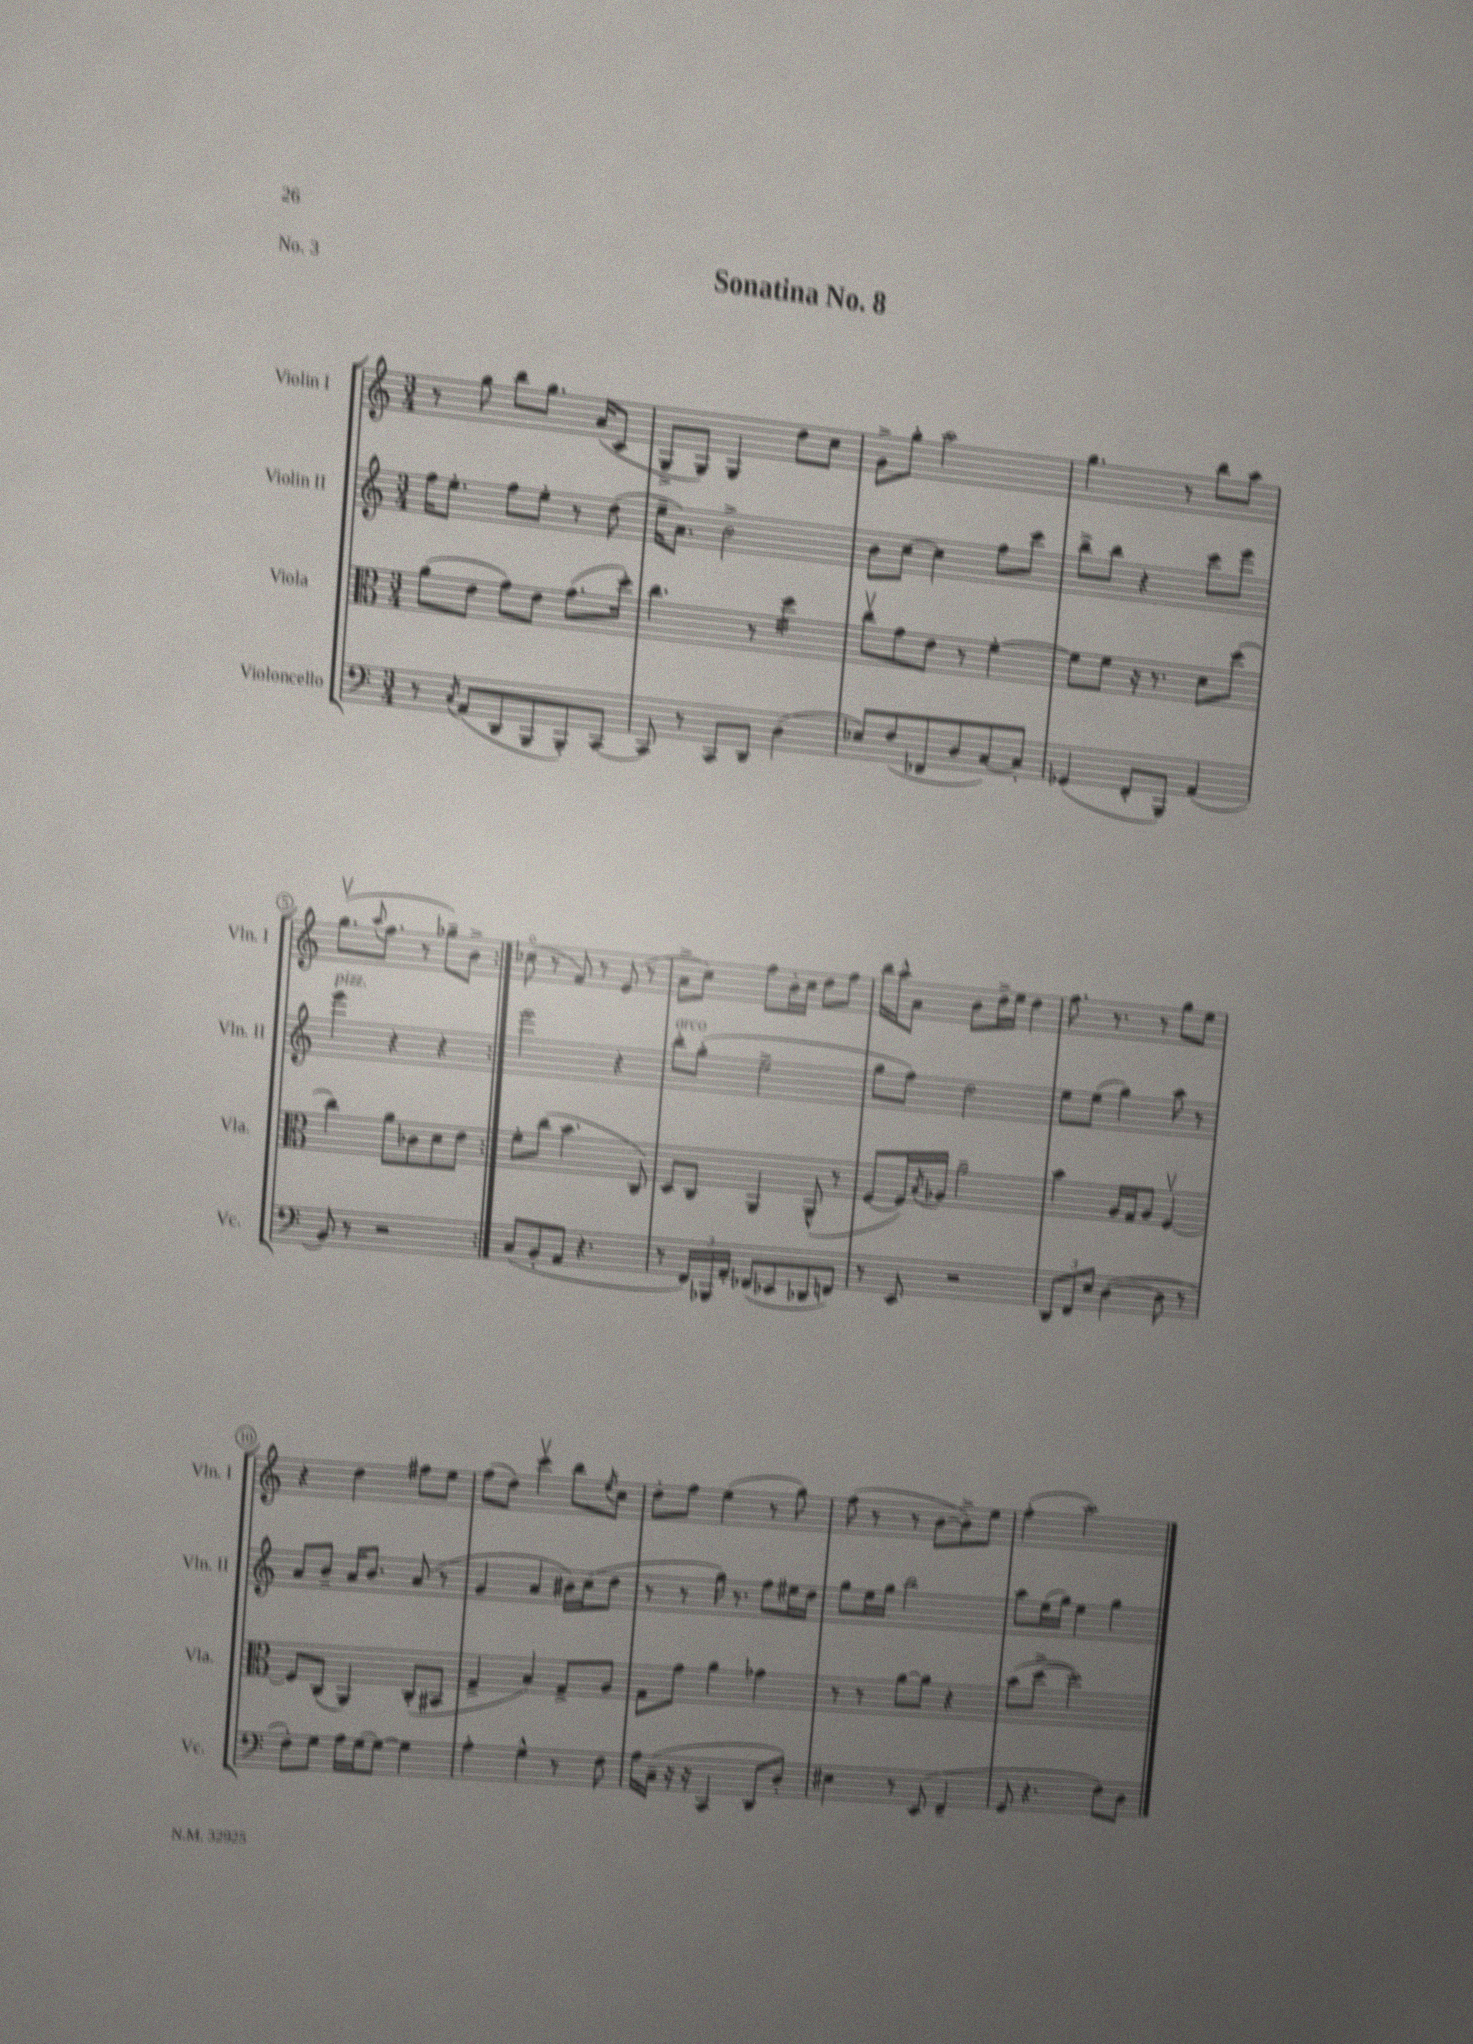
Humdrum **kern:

**kern	**kern	**kern	**kern
*staff4	*staff3	*staff2	*staff1
*clefF4	*clefC3	*clefG2	*clefG2
*k[]	*k[]	*k[]	*k[]
*M3/4	*M3/4	*M3/4	*M3/4
8r	(8a\L	16ff\LK	8r
.	.	8.ee'\J	.
8qC/	.	.	.
(8AA/L	8e\J	.	8gg\
8DD/	8g\L)	8ff\L	8bb\L
8BBB/	8e\J	8ee'\J	8.gg\J
8BBB'/)	(8.g\L	8r	.
.	.	.	(16a/LK
[8CC/J	.	(8dd\	8c/J
.	16dd'\Jk)	.	.
=	=	=	=
8CC/]	4.cc\	16ee~\LK	8G^/L
.	.	8.a\J)	.
8r	.	.	8G/J)
8CC/L	.	2b^\	4G/
8DD/J	8r	.	.
(4D\	4dd\	.	8dd\L
.	.	.	8cc\J
=	=	=	=
8E-/L)	8ccv\L	8b\L	8g^\L
(8F/	8g\	[8cc\J	8gg'\J
8FF-/	8e\J	4cc\]	2aa\
8D/	8r	.	.
[8C/)	[4f'\	8ff\L	.
8C'/]J	.	8ccc\J	.
=	=	=	=
(4GG-/	8f\]L	8bb^\L	4.gg\
.	8f\J	8bb\J	.
8FF'/L	16r	4r	.
.	8.r	.	.
8BBB/J)	.	.	8r
(4AA/	8d\L	8ccc\L	8bb\L
.	(8dd\J	8eee\J	8aa\J
=	=	=	=
8BB/)	4cc\)	4eee\	(8.ggv\L
8r	.	.	.
.	.	.	8qqaa/
.	.	.	8.ff\J
2r	8a\L	4r	.
.	8c-\	.	8r
.	8d\	4r	8gg-~\L)
.	8e\J	.	8b^\J
=:|!	=:|!	=:|!	=:|!
(8C/L	8f'\L	2eee\	(8cc-o\
8BB'/	(8cc\J	.	8r
8AA/J	4.b\	.	8f/)
4.r	.	.	8r
.	.	4r	(8e/
.	8C/)	.	8r
=	=	=	=
8r	8D/L	8bb'\L	8a^\L
24FF/LL)	8C/J	(8gg'\J	8cc\J)
24BBB-/	.	.	.
24AA'/JJ	.	.	.
(8FF-/L	4AA/	2ee^\	8ff\L
8EE-/	.	.	16b'\L
.	.	.	16cc\JJ
8DD-/	(8AA^^/	.	8dd\L
8FF/J)	8r	.	8ff\J
=	=	=	=
8r	[8F/L	8gg\L	16bb\LL
.	.	.	16aa^^\J
8EE/	16F/]L)	8ff\J)	8a\J
.	8qB/	.	.
.	16A-/JJ	.	.
2r	2a~\	2dd\	8b\L
.	.	.	16dd^\L
.	.	.	16ee\JJ
.	.	.	4dd\
=	=	=	=
12DD/L	4b\	8ee\L	8.ff\
12FF/	.	.	.
.	.	(8ee\J	.
12E/J	.	.	.
.	.	.	8.r
([4D\	16A/LL	4gg\)	.
.	16G/J	.	.
.	8A/J	.	8r
8D\]	[4Fv/	8aa\	8gg\L
8r	.	8r	8ee\J
=	=	=	=
8F'\L)	8F/]L	8a/L	4r
8G\J	(8C/J	8b~/J	.
16A\LL	4AA/)	16a/LK	4dd\
[16G\J	.	8.b/J	.
8G\_J	.	.	.
4G\]	(8C'/L	(8a/	8ff#\L
.	8BB#/J	8r	8ee\J
=	=	=	=
4A'\	4G^/	4g/	(8ff\L
.	.	.	8dd\J)
4G^^\	4B/)	4a/	4cccv\
8r	8G^/L	16b#\LL)	8bb\L
.	.	(16cc\J	.
.	.	.	8qee/
8F\	8A/J	8dd\J	8cc\J
=	=	=	=
16A\LL	8G\L	8r	8dd'\L
(16C~\JJ	.	.	.
16r	8g\J	8r	8ff\J
16r	.	.	.
4CC/	4a\	16gg\)	(4ee\
.	.	8.r	.
8DD/L	4g-\	8ff\L	8r
8D'/J)	.	16ee#\L	8gg\)
.	.	16dd\JJ	.
=	=	=	=
4E#\	8r	8gg\L	(8ff\
.	8r	16ee\L	8r
.	.	16gg\JJ	.
8r	[8a\L	2bb\	8r
(8EE/	8a\]J	.	[8b\L
4FF~/	4r	.	8b^\])
.	.	.	8ee\J
=	=	=	=
8GG/	(8b\L	8aa\L	(4ff'\
4.r	[8dd^\J	(16ee\L	.
.	.	16gg\JJ)	.
.	2dd\])	4ee\	2aa\)
8F\L)	.	4gg\	.
8D\J	.	.	.
==	==	==	==
*-	*-	*-	*-
